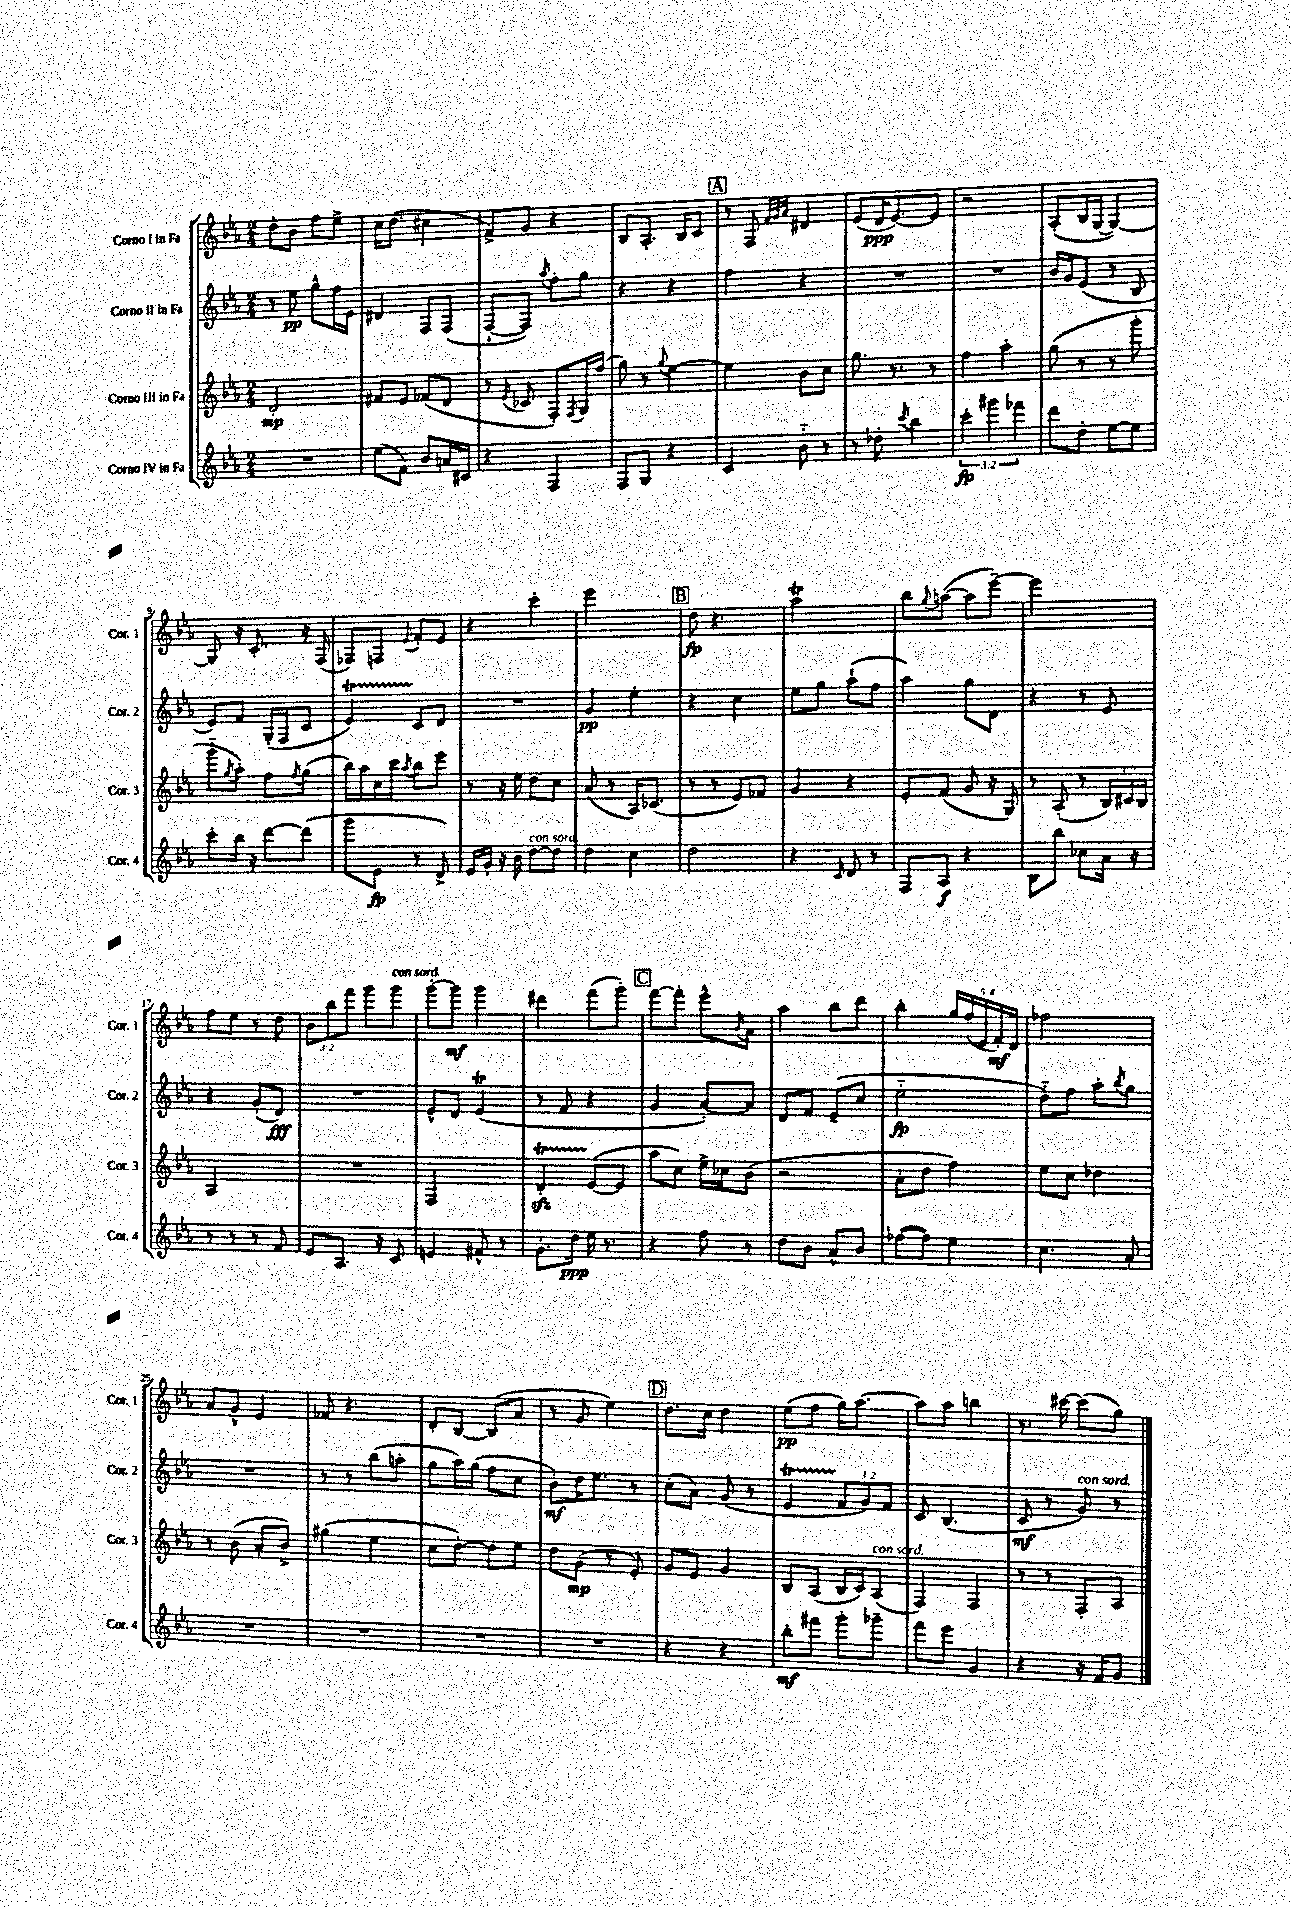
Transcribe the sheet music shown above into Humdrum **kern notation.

**kern	**kern	**kern	**kern
*staff4	*staff3	*staff2	*staff1
*clefG2	*clefG2	*clefG2	*clefG2
*k[b-e-a-]	*k[b-e-a-]	*k[b-e-a-]	*k[b-e-a-]
*M2/4	*M2/4	*M2/4	*M2/4
2r	2d'	8r	8dd'
.	.	8ee-	8b-
.	.	8gg^^	8ff
.	.	16ff	8ee-^
.	.	16e-	.
=	=	=	=
(8ee-	8f#	4d#	16cc
.	.	.	(8.dd
8f)	8e-	.	.
8b-	(8f-	8F	4cc#
16a	8d	(8F	.
16c#	.	.	.
=	=	=	=
4r	8r	[8F`	8f^)
.	8qe-	.	.
.	8c-	8F])	8g
.	.	8qaa-	.
4F	8F')	8ff'	4r
.	8qF	.	.
.	16G	8gg	.
.	(16ff	.	.
=	=	=	=
8F	8gg)	4r	8B-
8G	8r	.	8.A-'
.	8qqgg	.	.
4r	[4ee-	4r	.
.	.	.	16B-
.	.	.	8c
=	=	=	=
4c	4ee-]	4ff	8r
.	.	.	8F
.	.	.	32qqf
.	.	.	32qqg
.	.	.	32qqa-
8b-'~	8b-	4r	4d#
8r	8cc	.	.
=	=	=	=
8r	8.gg	2r	(8e-
8dd-'	.	.	16d
.	8.r	.	[8.e-)
8qccc	.	.	.
4bb-	.	.	.
.	8r	.	8e-]
=	=	=	=
6ccc'	4ff	2r	2r
6ggg#	.	.	.
.	4aa-'	.	.
6fff-	.	.	.
=	=	=	=
8ddd	(8gg	16b-	(8A-'
.	.	16g	.
8dd'	8r	(8e-	16B-
.	.	.	[16G
[8ee-	8r	8r	4G_)
8ee-]	8ggg'	8B-	.
=	=	=	=
8ccc'	8ggg'~	8e-)	8G]
.	8qgg	.	.
16bb-	8aa-')	8f	16r
16r	.	.	8.c'
[8ddd	8ff	(16G'	.
.	.	16F	.
.	8qff	.	.
(8ddd]	(8gg	8c	16r
.	.	.	(16F
=	=	=	=
8ggg	16bb-)	4e-)	8F-)
.	16aa-	.	.
8e-	16cc	.	8F
.	16ccc	.	.
.	8qaa-	.	8qqe-
8r	8bb-	8c	8f'
8d^)	8eee-	8d	8e-
=	=	=	=
16e-	8r	2r	4r
16g'	.	.	.
16r	16r	.	.
16b-	16ee-	.	.
[8dd	8dd	.	4ccc'
8dd]	8cc	.	.
=	=	=	=
4dd	(8a-	4g	2eee-
.	8r	.	.
4cc	16A-)	4ee-'	.
.	(8.c-	.	.
=	=	=	=
2dd	8r	4r	8dd
.	8r	.	4.r
.	8e-)	4cc	.
.	8f-	.	.
=	=	=	=
4r	4g	8ee-	2aa-
.	.	8gg	.
16qqc	.	.	.
8d	4r	(8aa-`	.
8r	.	8ff	.
=	=	=	=
8F	8e-'	4aa-)	8bb-
.	.	.	8qqgg
8A-	(8f	.	([8aa
4r	8g	8gg	8aa]
.	16r	8d	[8eee-~)
.	16G)	.	.
=	=	=	=
8B-	8r	4r	2eee-]
8bb-	(8A-'	.	.
8cc-	8r	8r	.
16a-	24B-)	8e-	.
.	24c#	.	.
16r	.	.	.
.	24B-	.	.
=	=	=	=
8r	2A-	4r	8ff
8r	.	.	8ee-
8r	.	(8g'	8r
8f	.	8d)	8dd
=	=	=	=
8e-	2r	2r	12b-
.	.	.	12bb-
8.A-	.	.	.
.	.	.	12fff
.	.	.	8ggg
16r	.	.	.
8c	.	.	8ggg
=	=	=	=
4e	2F	8e-^^	[8ggg'
.	.	8d	8ggg]
8f#^^	.	(4e-	4ggg
8r	.	.	.
=	=	=	=
8.g'	4d'	8r	4ddd#
.	.	8f	.
16dd	.	.	.
16ee-	([8e-	4r	(8fff
8.r	.	.	.
.	8e-]	.	8ggg')
=	=	=	=
4r	8aa-	4g	[8fff
.	8cc)	.	8fff']
8ff	16ee-^	[8a-')	8eee-^^
.	16cc-	.	.
.	.	.	8qb-
8r	(8b-	8a-]	8a-
=	=	=	=
8dd	2r	8d	4aa-
8b-	.	8f	.
8a-^^	.	(8e-~	8bb-
8b-	.	8cc	8ddd
=	=	=	=
([8ff-	8a-'	2ee-'~	4bb-'
8ff-])	8dd	.	.
4ee-	4ff)	.	20gg
.	.	.	(20ff
.	.	.	20e-
.	.	.	20f')
.	.	.	20d
=	=	=	=
4.cc	8ee-	8dd'~)	2ff-
.	8cc	8ff	.
.	4dd-	8aa-'	.
.	.	8qbb-	.
8a-'	.	8gg	.
=	=	=	=
2r	8r	2r	8a-
.	(8b-	.	8g^^
.	8a-'	.	4e-
.	8b-^)	.	.
=	=	=	=
2r	(4gg#	8r	8f-
.	.	8r	4.r
.	4ee-	(8bb-	.
.	.	8aa'	.
=	=	=	=
2r	8cc	8gg	8d'
.	[8dd')	16aa-)	[8B-
.	.	(16gg	.
.	8dd]	8ff	(8B-]
.	8ee-	8cc	8a-
=	=	=	=
2r	8dd	8b-')	8r
.	(8g	16dd	8g
.	.	8.ee-	.
.	8r	.	4ee-)
.	8e-')	8r	.
=	=	=	=
4r	8g	(8cc'	8.dd
.	8e-	8a-)	.
.	.	.	16cc
4r	4g	(8g	4dd
.	.	8r	.
=	=	=	=
8bb-'	8B-	4e-	(8ee-
8fff#	(8A-	.	8ff
8ggg'	16B-	12f	16gg)
.	16c)	.	[8.aa-
.	.	12g)	.
8ggg-~	(8A-	.	.
.	.	12f	.
=	=	=	=
8fff	4F)	8c	8aa-]
8eee-	.	(4.B-	8aa-
4g	4F	.	4bb
=	=	=	=
4r	8r	8c	8.r
.	8r	8r	.
.	.	.	[16ccc#
16r	8F'	8g)	(8ccc#]
16f	.	.	.
8g	8A-	8r	8gg)
==	==	==	==
*-	*-	*-	*-
